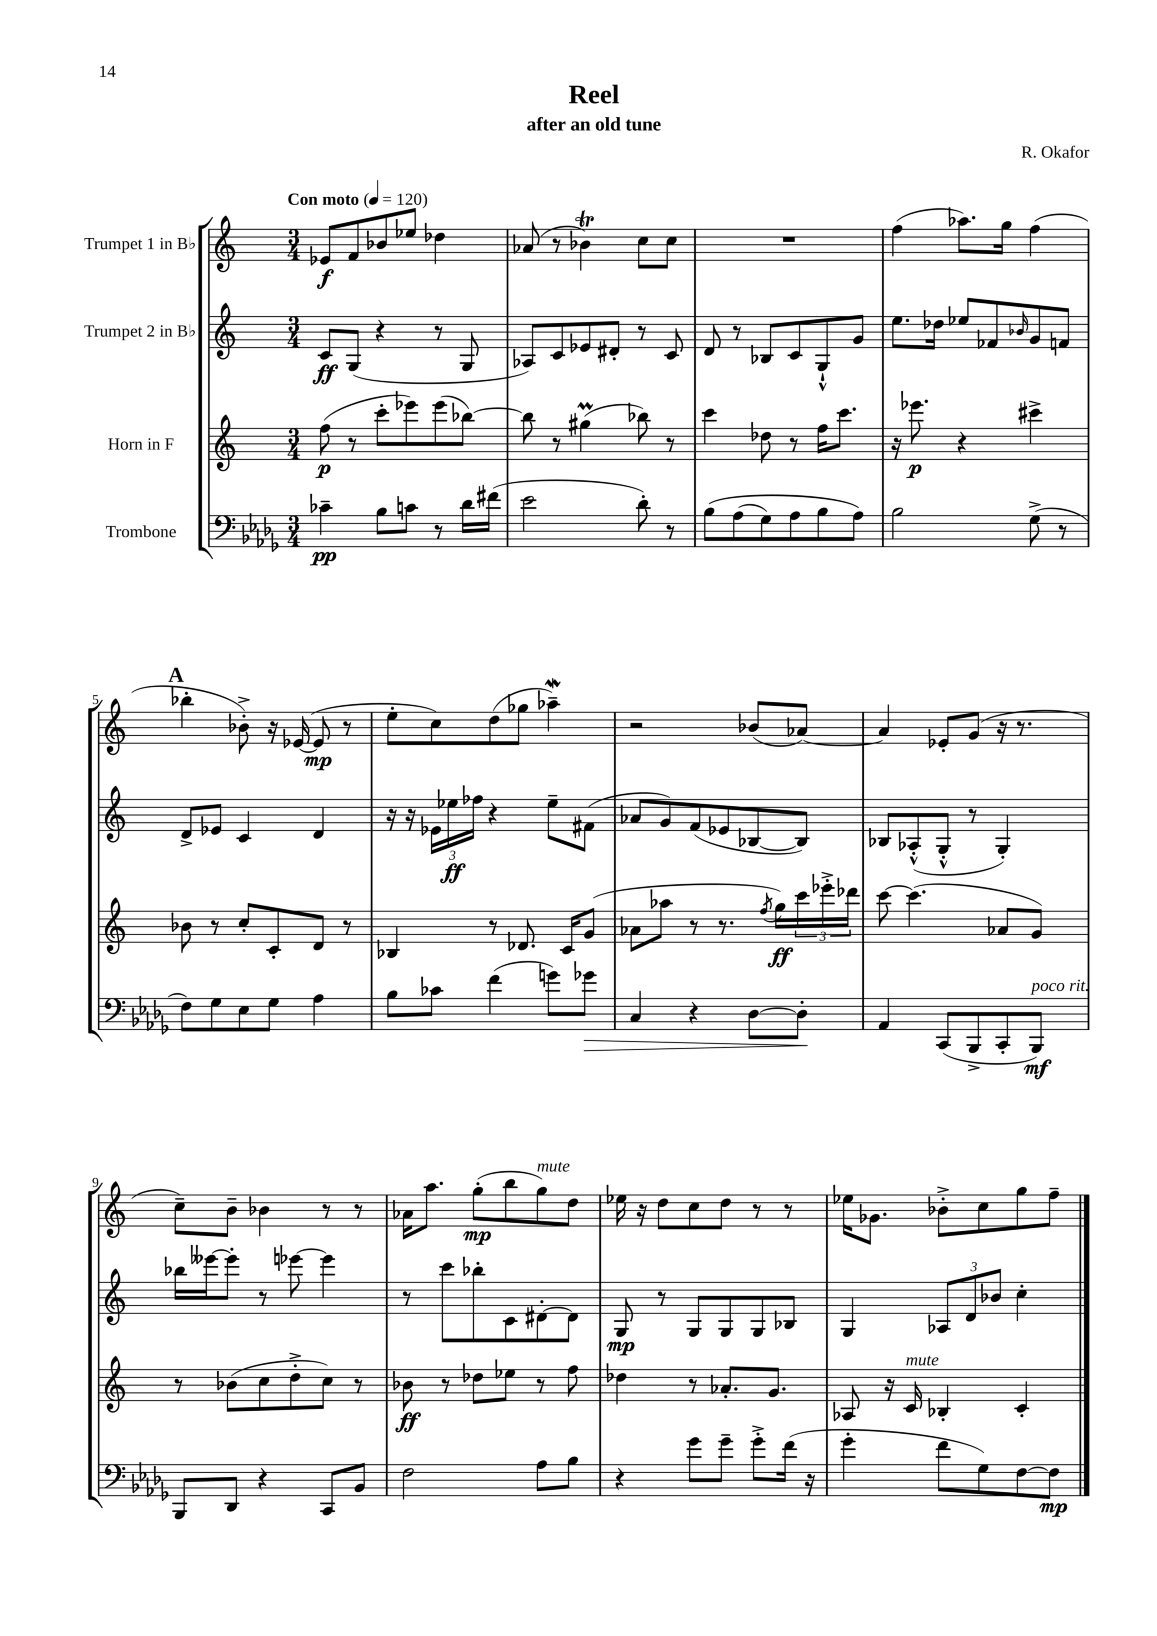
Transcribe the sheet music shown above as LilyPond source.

\header { title = "Reel" composer = "R. Okafor" subtitle = "after an old tune" }
<<
\new StaffGroup <<
\new Staff = "s0" \with { instrumentName = "Trumpet 1 in Bb" } {
    \clef treble \key c \major \numericTimeSignature \time 3/4 \tempo "Con moto" 4 = 120
    ees'8\f f'8 bes'8 ees''8 des''4 |
    aes'8( r8 bes'4\trill) c''8 c''8 |
    R2. |
    f''4( aes''8.) g''16 f''4( |
    \mark \markup { \bold "A" } bes''4-. bes'8-.->) r16 ees'16~( ees'8\mp r8 |
    e''8-. c''8) d''8( ges''8 aes''4--\mordent) |
    r2 bes'8( aes'8~) |
    aes'4 ees'8-. g'8( r16 r8. |
    c''8--) b'8-- bes'4 r8 r8 |
    aes'16 a''8. g''8-.\mp( b''8 g''8^\markup { \italic "mute" }) d''8 |
    ees''16 r16 d''8 c''8 d''8 r8 r8 |
    ees''16 ges'8. bes'8-.-> c''8 g''8 f''8-- \bar "|." |
}
\new Staff = "s1" \with { instrumentName = "Trumpet 2 in Bb" } {
    \clef treble \key c \major \numericTimeSignature \time 3/4
    c'8\ff g8( r4 r8 g8 |
    aes8) c'8 ees'8 dis'8-. r8 c'8 |
    d'8 r8 bes8 c'8 g8-!-^ g'8 |
    e''8. des''16 ees''8 fes'8 \grace { bes'16 } g'8 f'8 |
    \mark \markup { \bold "A" } d'8-> ees'8 c'4 d'4 |
    r16 r16 \tuplet 3/2 { ees'16 ees''16\ff fes''16 } r4 ees''8-- fis'8( |
    aes'8 g'8) f'8( ees'8 bes8~ bes8) |
    bes8 aes8-.-^( g8-.-^ r8 g4-.) |
    bes''16 eeses'''16~ eeses'''8-. r8 ees'''8~ ees'''4 |
    r8 c'''8 bes''8-. c'8 dis'8~-. dis'8 |
    g8\mp r8 g8 g8 g8 bes8 |
    g4 \tuplet 3/2 { aes8 d'8 bes'8 } c''4-. \bar "|." |
}
\new Staff = "s2" \with { instrumentName = "Horn in F" } {
    \clef treble \key c \major \numericTimeSignature \time 3/4
    f''8\p( r8 c'''8-. ees'''8) ees'''8( bes''8~) |
    bes''8 r8 gis''4\prall( bes''8) r8 |
    c'''4 des''8 r8 f''16 c'''8. |
    r16 ees'''8.\p r4 cis'''4-> |
    \mark \markup { \bold "A" } bes'8 r8 c''8-. c'8-. d'8 r8 |
    bes4 r8 des'8. c'16 g'8( |
    aes'8 aes''8 r8 r8. \acciaccatura { f''8 } g''16\ff) \tuplet 3/2 { c'''16 ees'''16-.-> des'''16 } |
    c'''8~ c'''4.( aes'8 g'8) |
    r8 bes'8( c''8 d''8-.-> c''8) r8 |
    bes'8\ff r8 des''8 ees''8 r8 f''8 |
    des''4 r8 aes'8.-. g'8. |
    aes8 r16 c'16^\markup { \italic "mute" } bes4-. c'4-. \bar "|." |
}
\new Staff = "s3" \with { instrumentName = "Trombone" } {
    \clef bass \key des \major \numericTimeSignature \time 3/4
    ces'4--\pp bes8 c'8 r8 des'16 fis'16( |
    ees'2 des'8-.) r8 |
    bes8\( aes8( ges8) aes8 bes8 aes8\) |
    bes2 ges8->( r8 |
    \mark \markup { \bold "A" } f8) ges8 ees8 ges8 aes4 |
    bes8 ces'8 f'4( g'8) ges'8\> |
    c4 r4 des8~ des8-.\! |
    aes,4 c,8( bes,,8-> c,8-. bes,,8\mf^\markup { \italic "poco rit." }) |
    bes,,8 des,8 r4 c,8 bes,8 |
    f2 aes8 bes8 |
    r4 ges'8 ges'8-- ges'8-.-> f'16( r16 |
    ges'4-. f'8 ges8) f8~ f8\mp \bar "|." |
}
>>
>>
